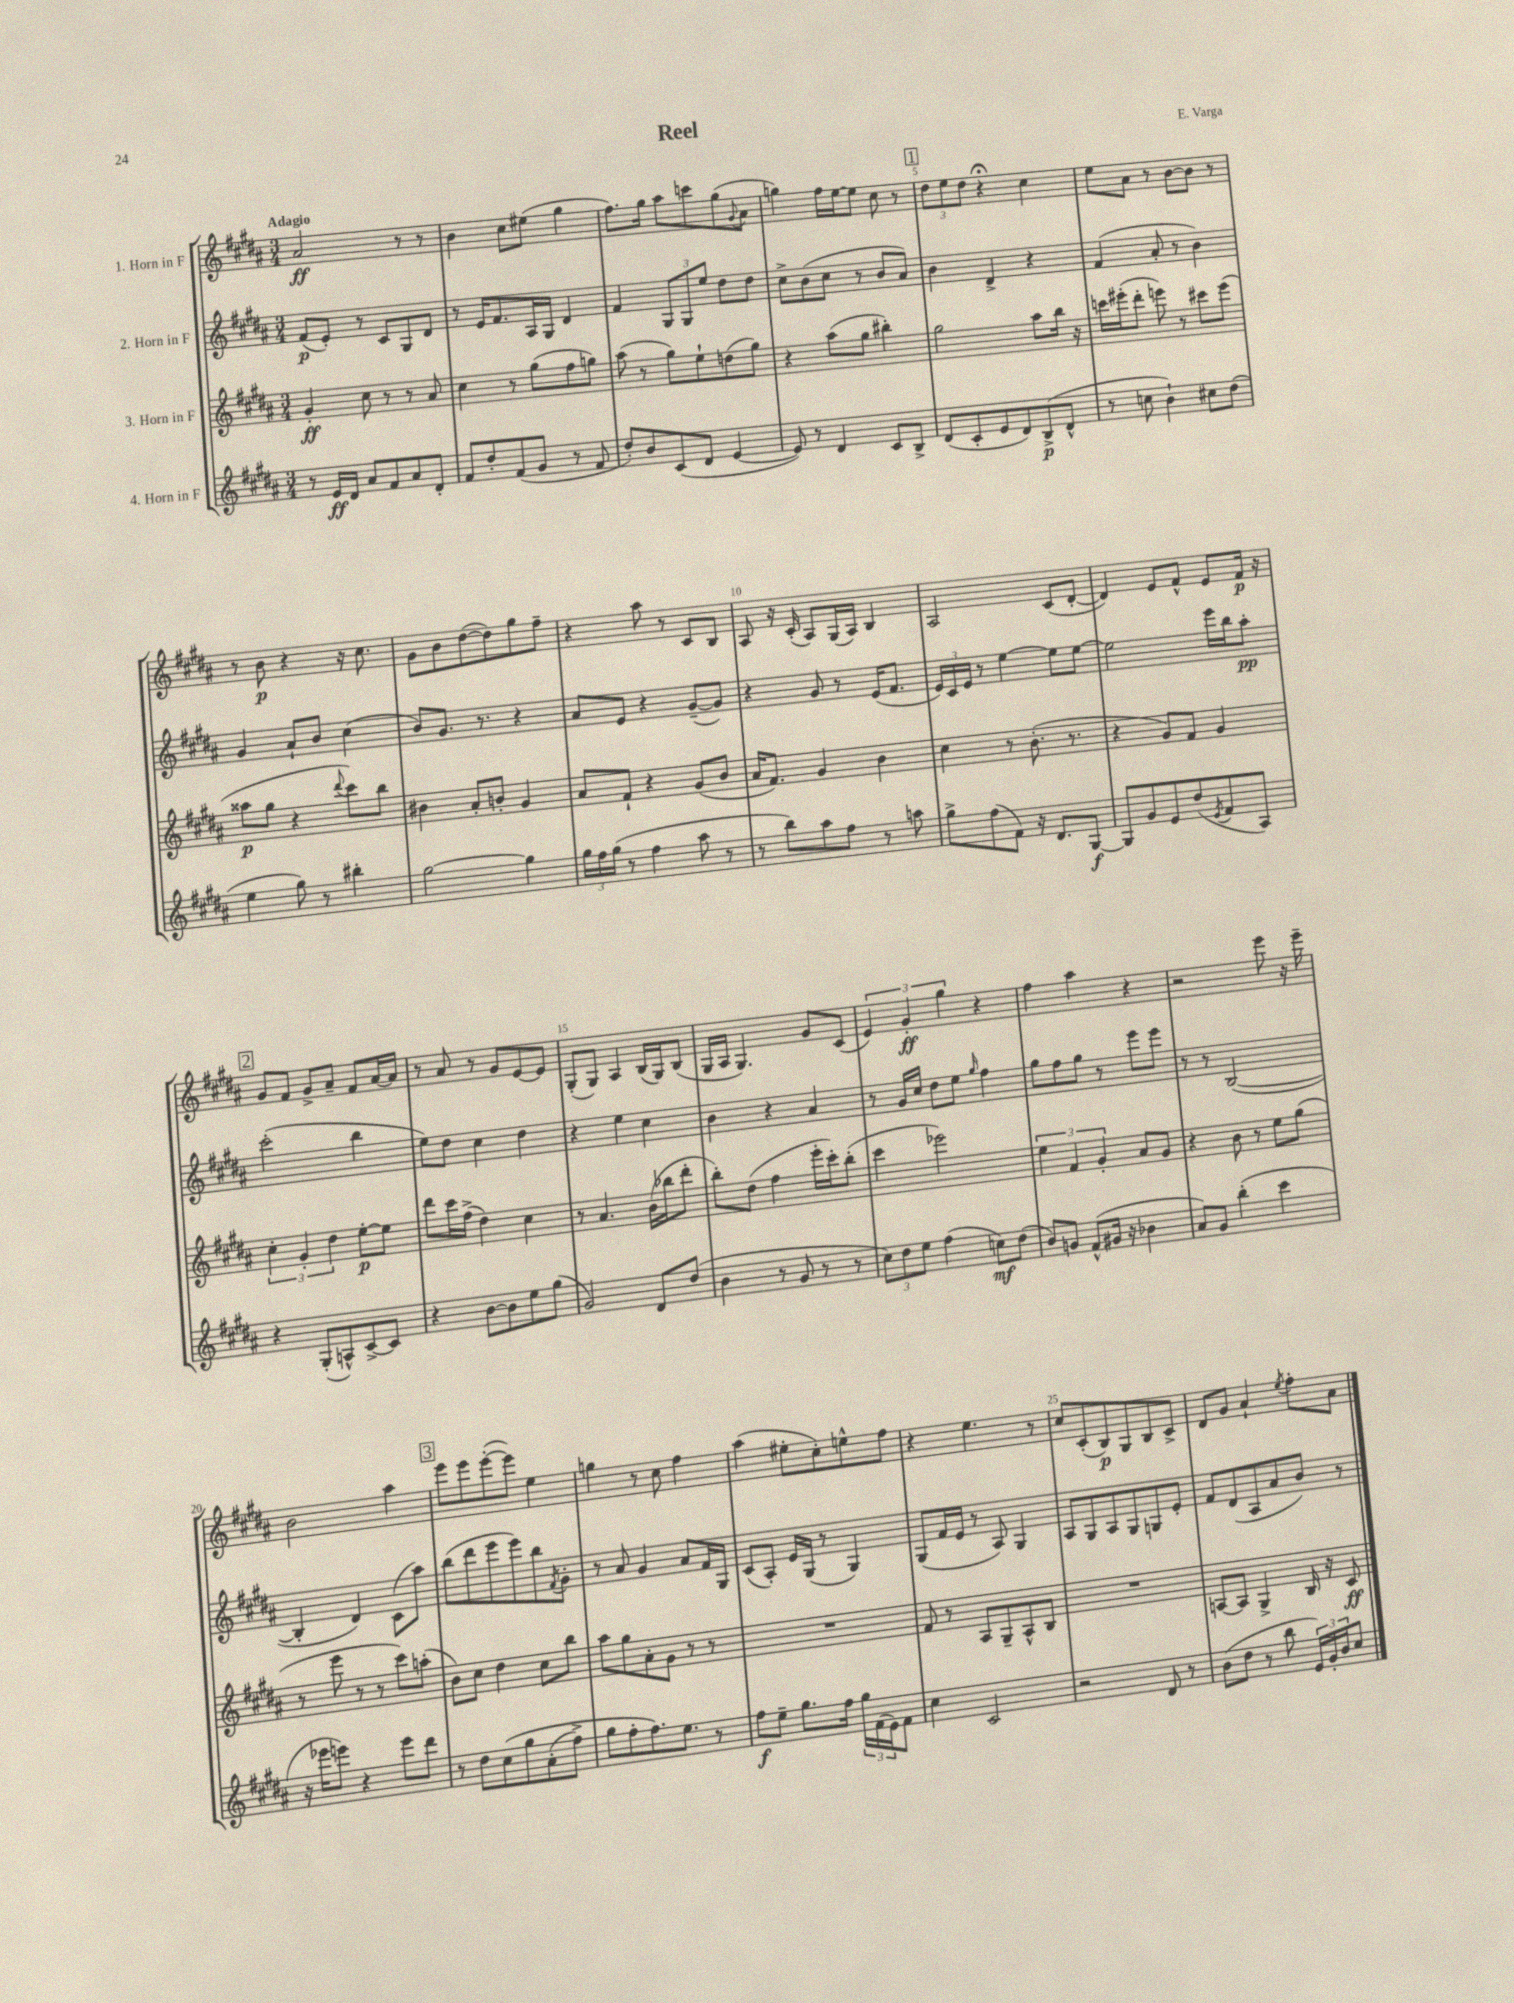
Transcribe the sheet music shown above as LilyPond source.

\header { title = "Reel" composer = "E. Varga" }
<<
\new StaffGroup <<
\new Staff = "s0" \with { instrumentName = "1. Horn in F" } {
    \clef treble \key b \major \numericTimeSignature \time 3/4 \tempo "Adagio"
    ais'2\ff r8 r8 |
    b'4 cis''8 eis''8( gis''4 |
    fis''8.) gis''16 ais''8 c'''8 gis''8( \appoggiatura { gis'8 } ais'8 |
    g''4) fis''16 e''16~ e''8 cis''8 r8 |
    \mark \markup { \box "1" } \tuplet 3/2 { dis''8 e''8 dis''8 } r4\fermata cis''4 |
    e''8 ais'8 r8 b'8~ b'8 r8 |
    r8 b'8\p r4 r16 cis''8. |
    gis'8 b'8 dis''8~( dis''8) gis''8 fis''8-- |
    r4 ais''8 r8 cis'8 b8 |
    ais8 r16 cis'16-.( ais8) gis16( ais16) b4 |
    ais2 cis'8( dis'8~-. |
    dis'4) e'8 fis'8-^ e'8 fis'16\p r16 |
    \mark \markup { \box "2" } gis'8 fis'8 gis'8-> ais'8-- fis'8 ais'16~ ais'16 |
    r8 ais'8 r8 gis'8 e'8~ e'8 |
    gis8-.( gis8) ais4 b16( gis16) b8( |
    gis16 ais16 gis4.) gis'8 cis'8( |
    \tuplet 3/2 { e'4) gis'4-.\ff gis''4 } r4 |
    fis''4 ais''4 r4 |
    r2 e'''8 r16 e'''16-- |
    b'2 ais''4 |
    \mark \markup { \box "3" } e'''8 e'''8 e'''8~-.( e'''8) e''4 |
    g''4 r8 cis''8 fis''4 |
    ais''4( eis''8-. cis''8-.) e''8-^ fis''8 |
    r4 e''4. r8 |
    cis''8 cis'8-.( b8\p) gis8 b8 cis'8-> |
    dis'8 gis'8 ais'4-! \acciaccatura { e''8 } fis''8-. ais'8 \bar "|." |
}
\new Staff = "s1" \with { instrumentName = "2. Horn in F" } {
    \clef treble \key b \major \numericTimeSignature \time 3/4
    fis'8\p( e'8-.) r8 cis'8 gis8 dis'8 |
    r8 e'16 fis'8. ais16 gis16 dis'4 |
    fis'4 \tuplet 3/2 { gis8 gis8 e''8 } dis''8 dis''8 |
    cis''8-> b'8( cis''8 r8 b'8 ais'8) |
    \mark \markup { \box "1" } b'4 dis'4-> r4 |
    fis'4( ais'8-. r8 b'4) |
    gis'4 ais'8-! b'8 cis''4( |
    b'8) gis'8. r8. r4 |
    ais'8 e'8 r4 gis'8~--( gis'8) |
    r4 gis'8 r8 e'16( fis'8. |
    \tuplet 3/2 { e'16) cis'16 e'16 } r8 e''4~ e''8 e''8~ |
    e''2 e'''16 b''16 ais''8-.\pp |
    \mark \markup { \box "2" } cis'''2-.( b''4 |
    e''8) dis''8 cis''4 dis''4 |
    r4 e''4 cis''4 |
    b'4 r4 ais'4 |
    r8 gis'16 cis''16 dis''8 e''8 \grace { gis''16 } fis''4 |
    gis''8 fis''8 gis''8 r8 e'''8 e'''8 |
    r8 r8 b2~( |
    b4-. dis'4) cis'8( ais''8) |
    \mark \markup { \box "3" } b''8( dis'''8 e'''8 e'''8) b''8 \acciaccatura { fis'8 } gis'8-. |
    r8 ais'8 gis'4 ais'8 fis'16 gis16 |
    cis'8( ais8-.) e'16 gis16( r8 gis4) |
    gis8( fis'16 e'16 r8 ais8) gis4 |
    ais8 gis8 ais8 gis8 g8 e'8-. |
    fis'8 dis'8( ais8 ais'8 b'8) r8 \bar "|." |
}
\new Staff = "s2" \with { instrumentName = "3. Horn in F" } {
    \clef treble \key b \major \numericTimeSignature \time 3/4
    gis'4-.\ff cis''8 r8 r8 ais'8 |
    cis''4 r8 gis''8( fis''8 g''8) |
    ais''8( r8 gis''8) e''8-! d''8( gis''8) |
    r4 ais''8( gis''8 bis''4-.) |
    \mark \markup { \box "1" } gis''2 ais''8 b''16 r16 |
    c'''16 eis'''16-.( dis'''8-. e'''8) r8 cis'''8 e'''8( |
    aisis''8\p gis''8 r4 \appoggiatura { dis'''8 } cis'''8) b''8 |
    bis'4 ais'8-. b'8-. gis'4 |
    ais'8 fis'8-! r4 gis'8( b'8 |
    ais'16 fis'8.) gis'4 b'4 |
    cis''4 r8 b'8.-.( r8. |
    r4 gis'8) fis'8 gis'4 |
    \mark \markup { \box "2" } \tuplet 3/2 { cis''4-. gis'4-. dis''4 } e''8~-.\p e''8 |
    dis'''8 cis'''16 fis''16->( dis''4) cis''4 |
    r8 ais'4. b'16( bes''16 dis'''8-. |
    b''8-.) dis''8( fis''4 e'''16-. cis'''16-.) b''8-.( |
    cis'''4 ees'''2) |
    \tuplet 3/2 { e''4 fis'4 gis'4-. } ais'8 gis'8 |
    r4 b'8 r8 e''8 gis''8( |
    r8 e'''8 r8 r8 cis'''8) a''8-.( |
    \mark \markup { \box "3" } b'8) cis''8 dis''4 cis''8 b''8 |
    ais''8 gis''8 ais'8-. gis'8 r8 r8 |
    R2. |
    fis'8 r8 ais8 gis8-- ais8-^ b8 |
    R2. |
    a8~ a8 gis4-> b16 r16 cis'8\ff \bar "|." |
}
\new Staff = "s3" \with { instrumentName = "4. Horn in F" } {
    \clef treble \key b \major \numericTimeSignature \time 3/4
    r8 e'16\ff dis'16 ais'8 fis'8 ais'8 dis'8-. |
    fis'8 dis''8-. fis'8( gis'8 r8 fis'8 |
    dis''8-.) b'8 cis'8( dis'8 e'4~ |
    e'8) r8 dis'4 cis'8 b8-> |
    \mark \markup { \box "1" } dis'8( cis'8-. e'8 dis'8) b8->\p( dis'8-^ |
    r8 c''8 b'4-!) cis''8 dis''8( |
    e''4 gis''8) r8 bis''4-. |
    gis''2~ gis''4 |
    \tuplet 3/2 { gis''16 fis''16 gis''16( } r8 fis''4 ais''8 r8 |
    r8 b''8) ais''8 fis''8 r8 a''8 |
    gis''8-> fis''8( fis'8) r16 dis'8. gis8~\f |
    gis8 gis'8 e'8 dis''8( \acciaccatura { e'8 } fis'8 ais8) |
    \mark \markup { \box "2" } r4 gis8-.( a8-^) cis'8~-> cis'8 |
    r4 b'8~ b'8 e''8 gis''8( |
    gis'2) dis'8 dis''8( |
    b'4 r8 gis'8 r8 r8 |
    \tuplet 3/2 { cis''8) dis''8 e''8 } fis''4( c''8\mf) dis''8( |
    b'8) g'8 fis'8-^( gis'16 r16 bes'4 |
    ais'8) gis'8 b''4-.( cis'''4 |
    r16 ees'''16 e'''8) r4 e'''8 dis'''8 |
    \mark \markup { \box "3" } r8 dis''8 cis''8\( gis''8 ais'8-.( fis''8->) |
    gis''8 fis''8-. fis''8.\) e''8. r8 |
    fis''8\f e''8-- gis''8. fis''16 \tuplet 3/2 { gis''16 fis'16( e'16) } fis'8 |
    cis''4 cis'2 |
    r2 dis'8 r8 |
    b'8( dis''8 r8 b''8 \tuplet 3/2 { e'16) gis'16-. b'16 } cis''8 \bar "|." |
}
>>
>>
\layout { \context { \Score \override BarNumber.break-visibility = ##(#f #t #t) barNumberVisibility = #(every-nth-bar-number-visible 5) } }
